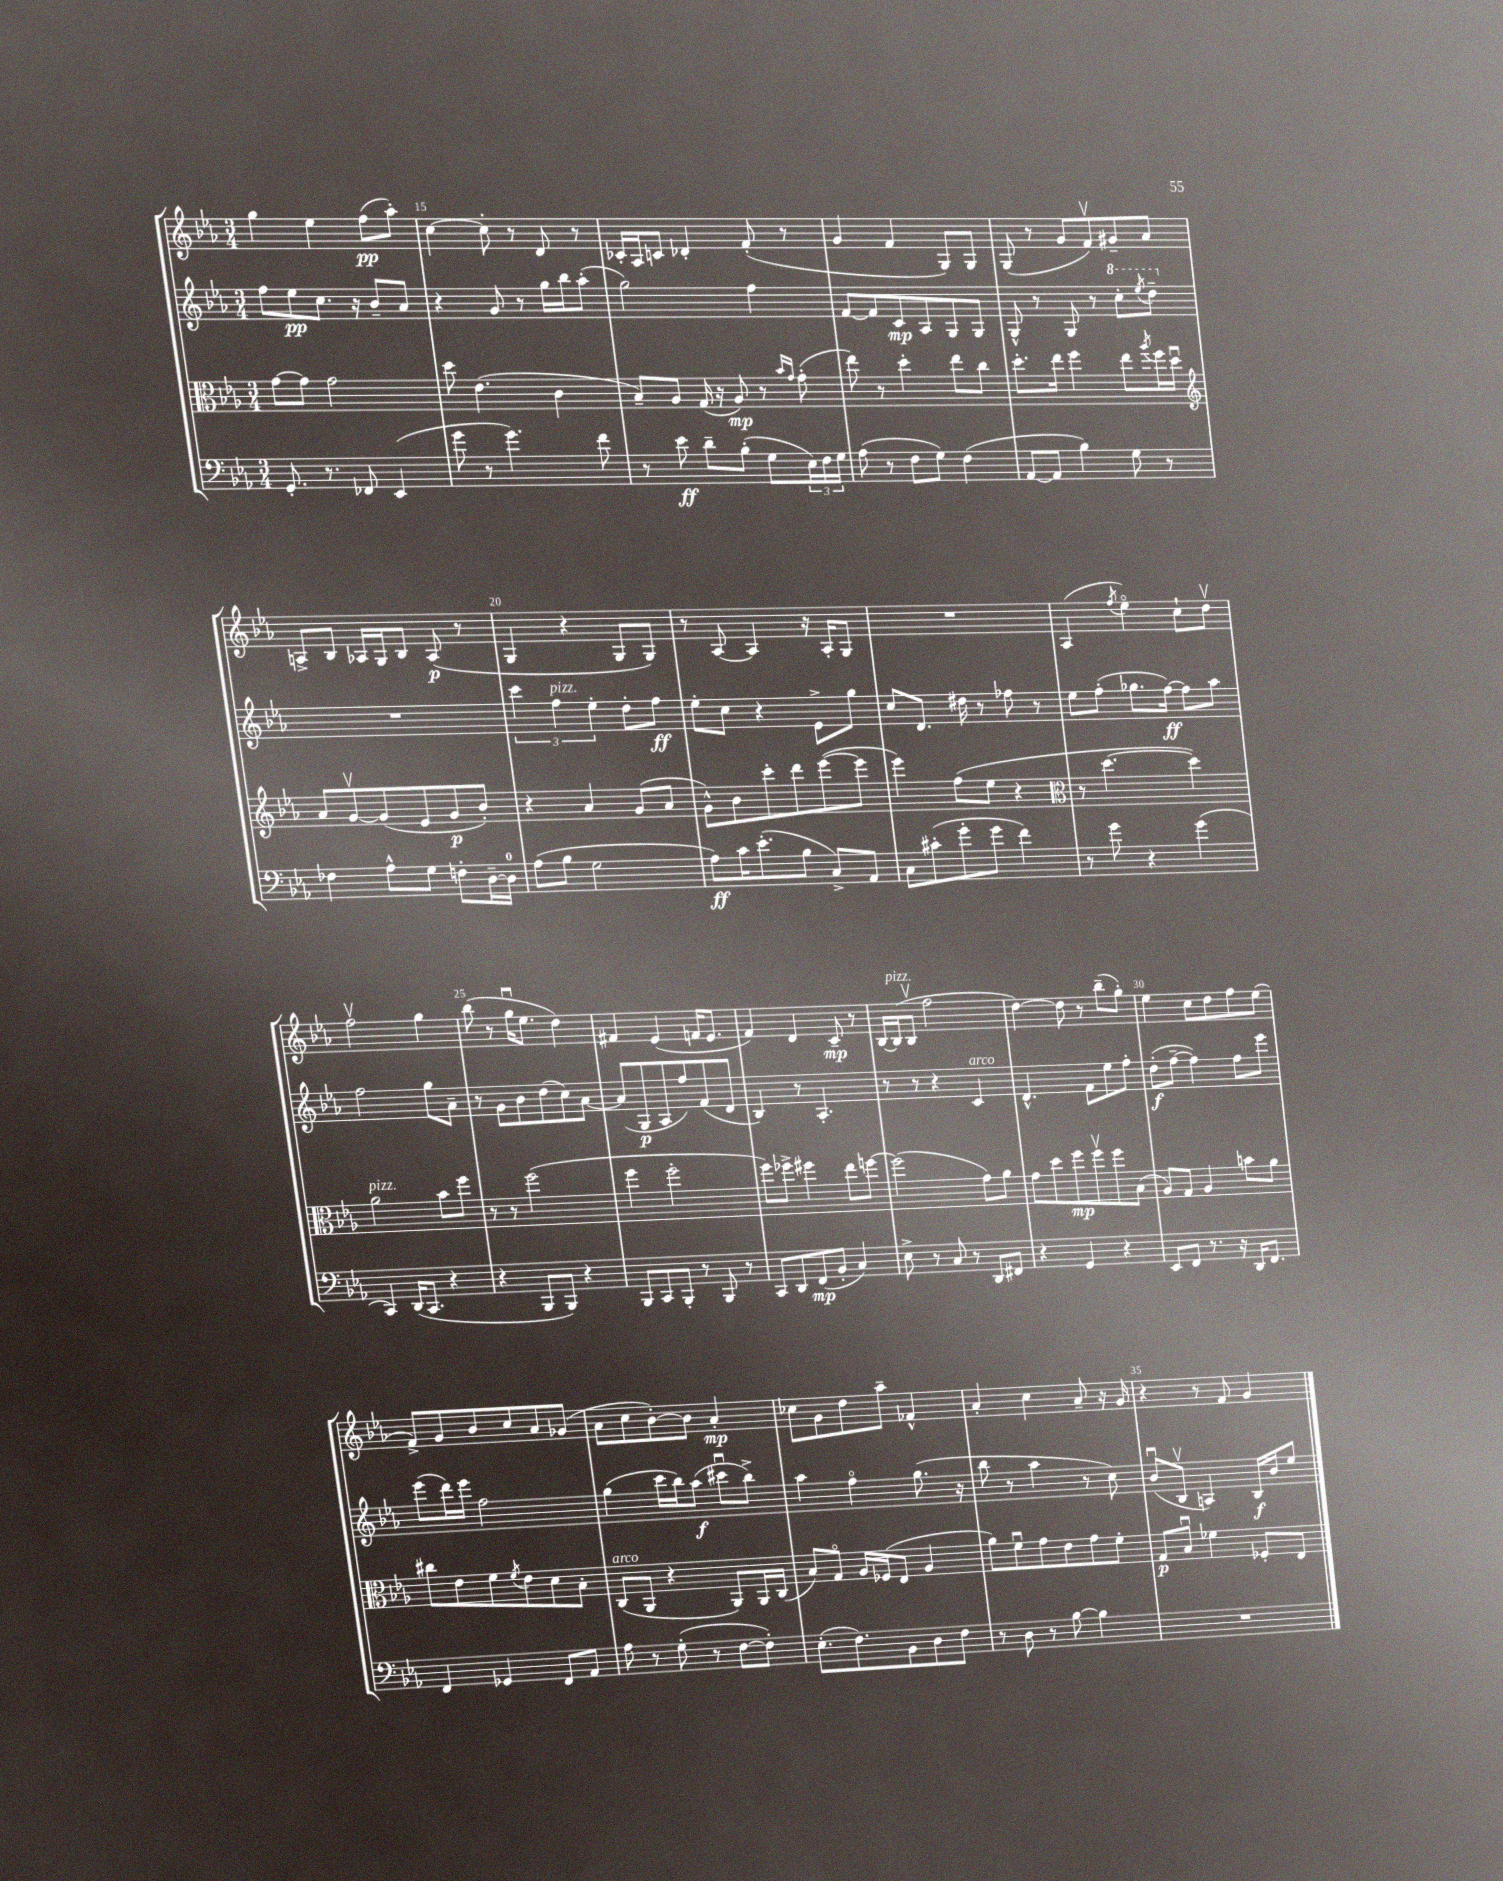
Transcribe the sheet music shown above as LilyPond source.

<<
\new StaffGroup <<
\new Staff = "s0" {
    \clef treble \key ees \major \numericTimeSignature \time 3/4
    g''4 ees''4 f''8\pp( aes''8-.) |
    c''4~ c''8-. r8 d'8 r8 |
    ces'16-. aes16 c'8 des'4-. f'8-.( r8 |
    g'4 f'4 g8) g8 |
    g8( r8 g'8 f'8\upbow) gis'8-- aes'8 |
    a8-> bes8 aes16 g16 bes8 aes8\p( r8 |
    g4 r4 g8 g8) |
    r8 aes8~ aes4 r16 aes16-. g8 |
    R2. |
    aes4( \acciaccatura { f''8 } ees''4\flageolet) c''8-! d''8\upbow |
    f''2\upbow g''4 |
    bes''8( r8 g''16\downbow ees''8. d''4) |
    fis'4 ees'4( f'16 ees'8. |
    f'4) d'4 c'8--\mp r8 |
    bes16~ bes16^\markup { \italic "pizz." }( bes8\upbow f''2 |
    d''4~) d''8 r8 bes''8--( g''8-.) |
    ees''4 c''8 d''8 f''8 ees''8( |
    f'8->) g'8 bes'8 c''8 aes'8 ges'8( |
    aes'8 c''8 bes'8~-.) bes'8 aes'4-.\mp |
    ces''8 g'8 d''8 aes''8-- fes'4-^ |
    aes'4-. c''4 aes'8-- r16 g'16 |
    r4 r8 f'8 g'4 \bar "|." |
}
\new Staff = "s1" {
    \clef treble \key ees \major \numericTimeSignature \time 3/4
    f''8 ees''8\pp c''8. r16 bes'8-- aes'8 |
    r4 g'8 r8 g''16 bes''16 aes''8-.( |
    g''2) f''4 |
    f'8~ f'8 c'8\mp aes8 g8 g8 |
    g8-^ r8 g8 r8 \ottava #1 c'''8-. \acciaccatura { ees'''8 } d'''8-- \ottava #0 |
    R2. |
    \tuplet 3/2 { c'''4 f''4^\markup { \italic "pizz." } ees''4-. } d''8-. f''8\ff |
    ees''8-. c''8 r4 ees'8-> g''8 |
    c''8 d'8. dis''16 r8 fes''8 r8 |
    ees''8 f''8-.( ges''8. f''16~\ff) f''8 aes''8 |
    f''2 g''8 aes'8-- |
    r8 g'8 bes'8 d''8( c''8) aes'8~ |
    aes'8( g8\p aes8 f''8) f'8( d'8 |
    bes4) r8 aes4.-. |
    r8 r8 r4 c'4^\markup { \italic "arco" } |
    d'4.-^ f'8 ees''8 f''8-. |
    d''8-.\f( f''8~-- f''4) f''8 ees'''8 |
    ees'''8( d'''16) ees'''16 f''2 |
    g''4( c'''16 bes''16) aes''8\f( cis'''8\downbow bes''8->) |
    aes''4 f''4\flageolet g''8.( r16 |
    bes''8 r8 aes''4 r8 c''8) |
    bes'8\downbow( bes8\upbow a4) bes16\f bes'16 ees''8 \bar "|." |
}
\new Staff = "s2" {
    \clef alto \key ees \major \numericTimeSignature \time 3/4
    g'8~ g'8 g'2 |
    d''8 ees'4.( c'4 |
    bes8--) aes8 g16( r16 aes8\mp) r8 \grace { bes'16 g'16 } g'8-.( |
    ees''8) r8 d''4-. ees''8 c''8 |
    d''8.-. ees''16 f''4 ees''8 \acciaccatura { aes''8 } f''16 d''16\downbow |
    \clef treble aes'8 g'8~\upbow g'8( ees'8 g'8\p bes'8-.) |
    r4 aes'4 g'8( aes'8 |
    g'8-^) bes'8 c'''8-. d'''8 ees'''8~( ees'''8 |
    ees'''4) f''8( ees''8 r4 |
    \clef alto r8 d''4.~ d''4) |
    aes'2^\markup { \italic "pizz." } bes'8 f''8 |
    r8 r8 f''2( |
    f''4 f''2-. |
    f''8) fes''8-> fis''4 ees''8 f''8~ |
    f''2( g'8) aes'8 |
    g'8 d''8 f''8\mp f''8\upbow f''8 bes8( |
    aes8) g8 aes4 b'8 aes'8 |
    cis''8 ees'8 f'8 \acciaccatura { f'8 } ees'8 d'8 bes8-. |
    c8^\markup { \italic "arco" }( aes,8 r4 aes,8) aes,16 c16( |
    bes8) g8\flageolet aes16 fes16( ees8 aes4 |
    aes'8) f'8\downbow g'8 ees'8 g'8 f'8-. |
    g8\p bes8\downbow fes'4 fes8-. ees8 \bar "|." |
}
\new Staff = "s3" {
    \clef bass \key ees \major \numericTimeSignature \time 3/4
    g,8.-. r8. fes,8 ees,4( |
    g'8 r8 g'4.) f'8 |
    r8 ees'8\ff d'8-- bes8-.( g8 \tuplet 3/2 { ees16) f16 g16 } |
    aes8( r8 f8 g8) f4( |
    aes,8~ aes,8 bes4) g8 r8 |
    fes4 aes8-^ g8 f8-. d16~-- d16-0 |
    aes8( bes8 g2 |
    aes8\ff) c'16 ees'8.-.( bes8 c8->) aes,8 |
    c8 cis'8-.( g'8-. g'8 f'4) |
    r8 g'8 r4 g'4( |
    c,4) d,16( c,8. r4 |
    r4 bes,,8 bes,,8) r4 |
    bes,,8 c,8 bes,,8-. r8 bes,,8 r8 |
    c,8 d,8 f,8\mp( bes,8-. c4) |
    ees8-> r8 c8 r8 d,8 fis,8 |
    r4 g,4 r4 |
    ees,8 f,8 r8. r16 d,16 f,8. |
    f,4 ges,4 f,8 aes,8 |
    aes8 r8 g8-.( r8 f8~ f8-.) |
    ees8.-.( f8.) bes,8 d8 f8 |
    r8 d8 r8 bes8~ bes4 |
    R2. \bar "|." |
}
>>
>>
\layout { \context { \Score currentBarNumber = #14 \override BarNumber.break-visibility = ##(#f #t #t) barNumberVisibility = #(every-nth-bar-number-visible 5) } }
